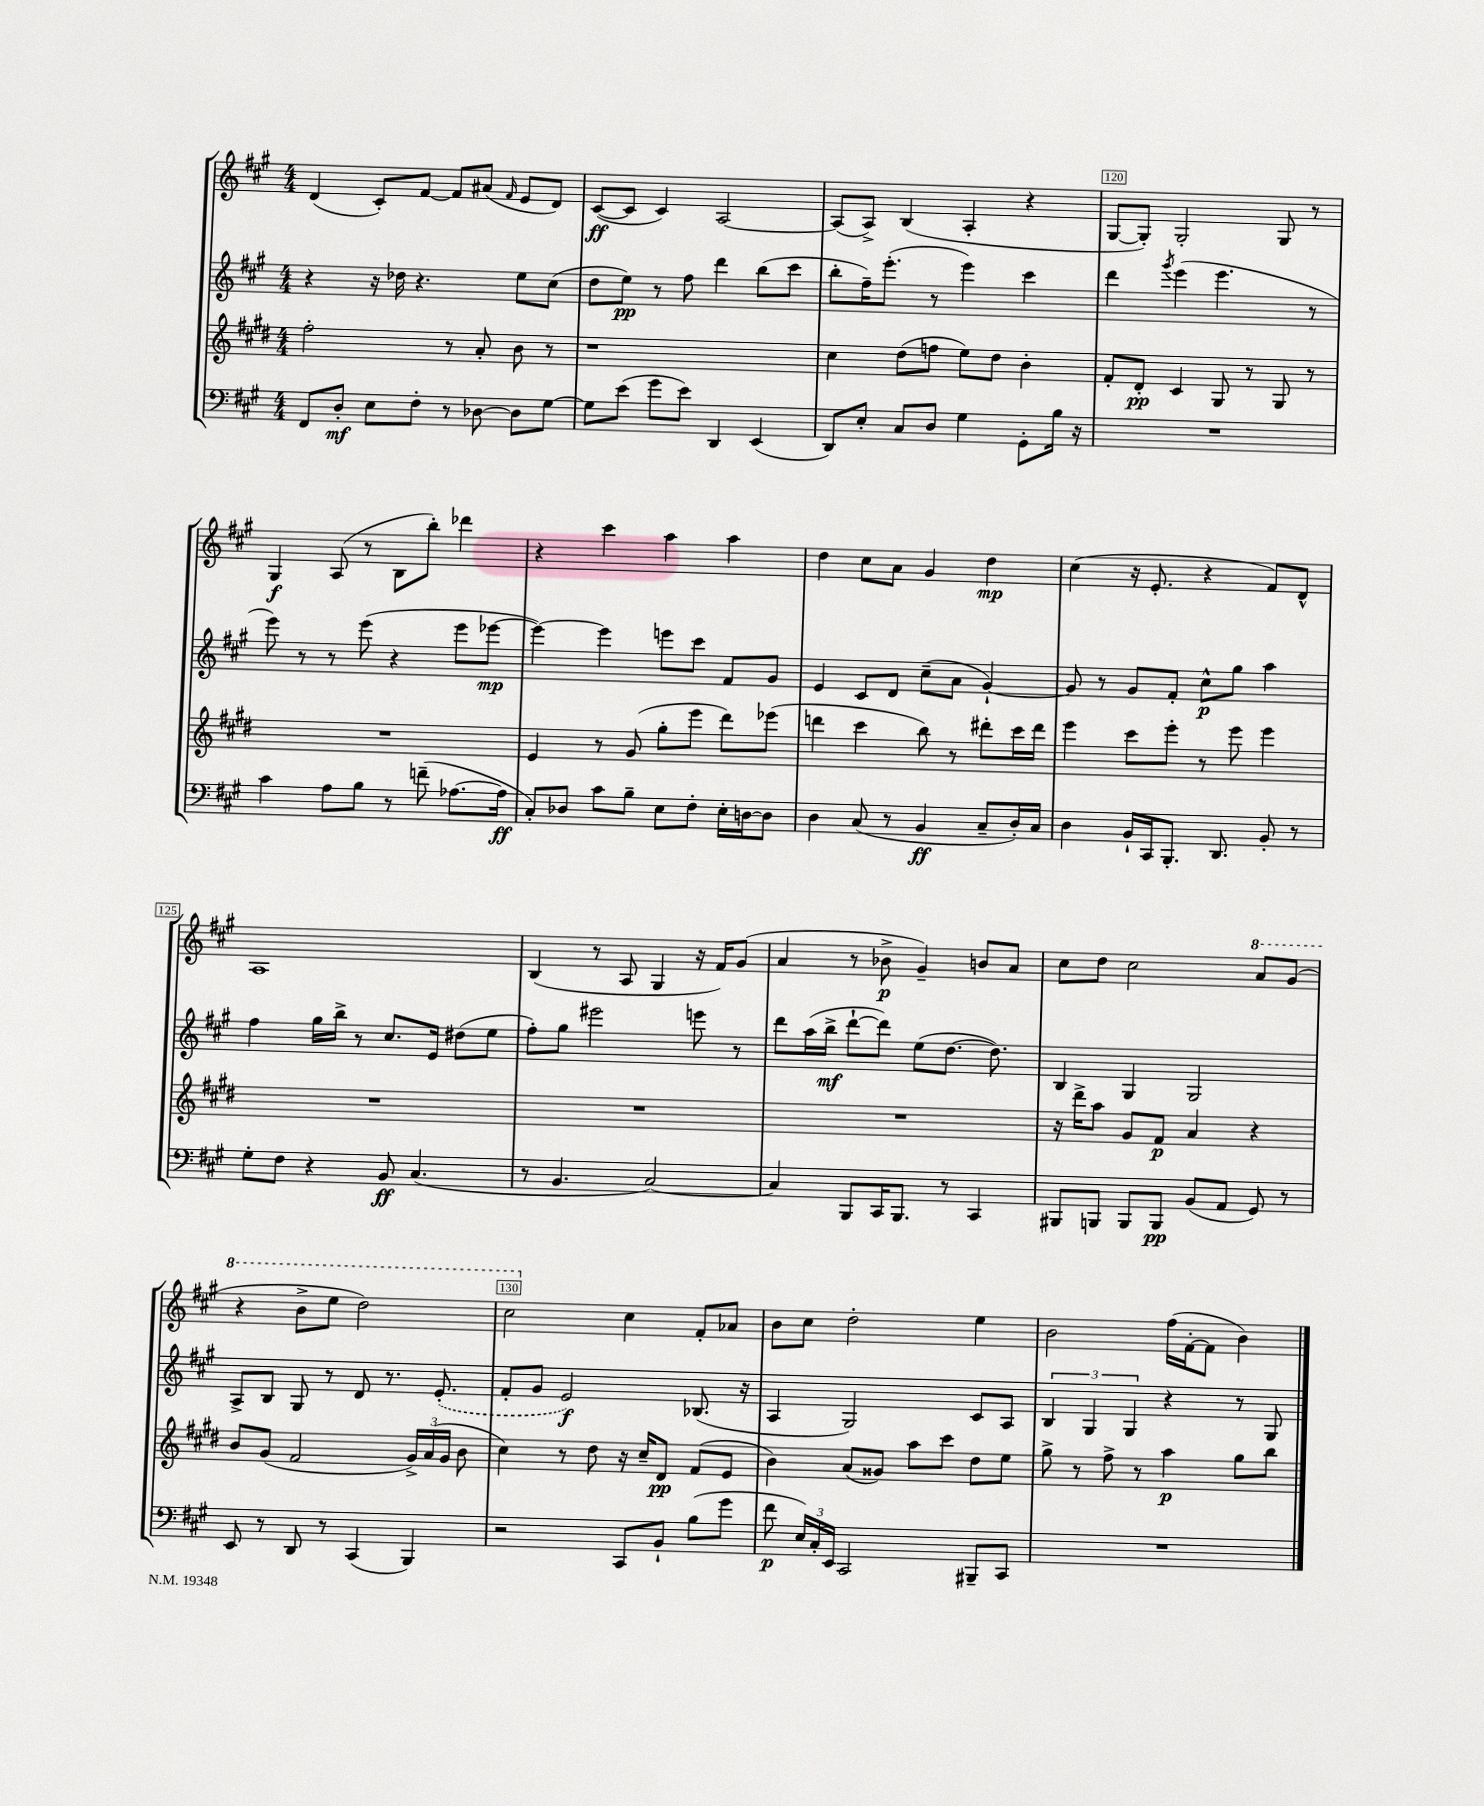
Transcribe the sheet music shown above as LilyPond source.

<<
\new StaffGroup <<
\new Staff = "s0" {
    \clef treble \key a \major \numericTimeSignature \time 4/4
    \autoBeamOff d'4( cis'8[-.) fis'8]~ fis'8[ ais'8]( \grace { fis'16 } e'8[ d'8]) |
    cis'8[~\ff( cis'8] cis'4) a2~ |
    a8[( a8]->) b4( a4-. r4 |
    gis8[~ gis8]-.) gis2-. gis8 r8 |
    gis4\f a8( r8 b8[ b''8]-.) des'''4 |
    r4 cis'''4 a''4 a''4 |
    d''4 cis''8[ a'8] gis'4 d''4\mp |
    cis''4( r16 e'8.-. r4 fis'8[) d'8]-^ |
    a1 |
    b4( r8 a8 gis4 r16 fis'16[) gis'8]( |
    a'4 r8 bes'8->\p gis'4--) b'8[ a'8] |
    cis''8[ d''8] cis''2 \ottava #1 a''8[ gis''8]( |
    r4 b''8[-> e'''8] d'''2) |
    cis'''2 \ottava #0 cis''4 fis'8[-. aes'8] |
    b'8[ cis''8] d''2-. e''4 |
    b'2 fis''16[( fis'16~-. fis'8] b'4) \bar "|." |
}
\new Staff = "s1" {
    \clef treble \key a \major \numericTimeSignature \time 4/4
    \autoBeamOff r4 r16 des''16 r4. e''8[ cis''8]( |
    d''8[ e''8]\pp) r8 fis''8 d'''4 b''8[( cis'''8] |
    b''8[-. fis''16--) e'''8.]-.( r8 e'''4) cis'''4 |
    d'''4 \acciaccatura { gis'''8 } e'''4( e'''4. r8 |
    e'''8) r8 r8 e'''8( r4 e'''8[ ees'''8]~\mp |
    ees'''4~) ees'''4 e'''8[ cis'''8] fis'8[ gis'8] |
    e'4 cis'8[ d'8] cis''8[--( a'8] gis'4~-!) |
    gis'8 r8 gis'8[ fis'8]-. cis''8[-^\p gis''8] a''4 |
    fis''4 gis''16[ b''16]-> r8 cis''8.[ e'16] dis''8[( e''8] |
    fis''8[-.) gis''8] eis'''2 e'''8 r8 |
    d'''8[ a''16( b''16]->\mf d'''8[~-! d'''8]) e''8[( d''8.]~ d''8.) |
    b4 gis4 gis2 |
    a8[-> b8] gis8 r8 d'8 r8. \once \slurDashed e'8.-.( |
    fis'8[-. gis'8] e'2\f) bes8.( r16 |
    a4 gis2) cis'8[ a8] |
    \tuplet 3/2 { b4 gis4 gis4 } r4 r8 gis8 \bar "|." |
}
\new Staff = "s2" {
    \clef treble \key e \major \numericTimeSignature \time 4/4
    \autoBeamOff fis''2-. r8 a'8-. b'8 r8 |
    r1 |
    cis''4 dis''8[( f''8] e''8[) dis''8] b'4-. |
    fis'8[-. dis'8]-.\pp cis'4 gis8 r8 gis8 r8 |
    R1 |
    e'4 r8 gis'8( gis''8[-. e'''8] dis'''8[) ees'''8]( |
    d'''4 cis'''4 b''8) r8 dis'''8[-. cis'''16 dis'''16] |
    e'''4 cis'''8[ e'''8]-. r8 e'''8 e'''4 |
    R1 |
    R1 |
    R1 |
    r16 dis'''16[-> a''8] gis'8[ fis'8]\p a'4 r4 |
    b'8[ gis'8]( fis'2 \tuplet 3/2 { gis'16[->) a'16( gis'16] } b'8 |
    cis''4) r8 dis''8 r16 cis''16[-- dis'8]\pp fis'8[( e'8] |
    b'4) a'8[( gisis'8]) a''8[ cis'''8] dis''8[ e''8] |
    gis''8-> r8 fis''8-> r8 a''4\p gis''8[ b''8] \bar "|." |
}
\new Staff = "s3" {
    \clef bass \key a \major \numericTimeSignature \time 4/4
    \autoBeamOff fis,8[ d8]-.\mf e8[ fis8]-. r8 des8~ des8[ gis8]~ |
    gis8[ e'8]( gis'8[ e'8]) d,4 e,4( |
    d,8[) e8]-. cis8[ d8] gis4 gis,8[-. b16] r16 |
    R1 |
    cis'4 a8[ b8] r8 f'8--( aes8.[~ aes16]\ff |
    cis8[-.) des8] cis'8[ b8]-- e8[ fis8]-. e16[-. d16~ d8] |
    d4 cis8( r8 b,4\ff cis8[-- d16-.) cis16] |
    d4 b,16[-! cis,16 b,,8.]-. d,8. b,8-. r8 |
    gis8[-. fis8] r4 b,8\ff cis4.( |
    r8 b,4. cis2~) |
    cis4 b,,8[ cis,16 b,,8.] r8 cis,4 |
    bis,,8[ b,,8] b,,8[ b,,8]\pp b,8[( a,8] gis,8) r8 |
    e,8 r8 d,8 r8 cis,4( b,,4) |
    r2 cis,8[ b,8]-! b8[( gis'8] |
    fis'8\p \tuplet 3/2 { e16[) cis16-. e,16] } cis,2 bis,,8[-- cis,8] |
    R1 \bar "|." |
}
>>
>>
\layout { \context { \Score currentBarNumber = #117 \override BarNumber.break-visibility = ##(#f #t #t) barNumberVisibility = #(every-nth-bar-number-visible 5) \override BarNumber.stencil = #(make-stencil-boxer 0.1 0.3 ly:text-interface::print) } }
